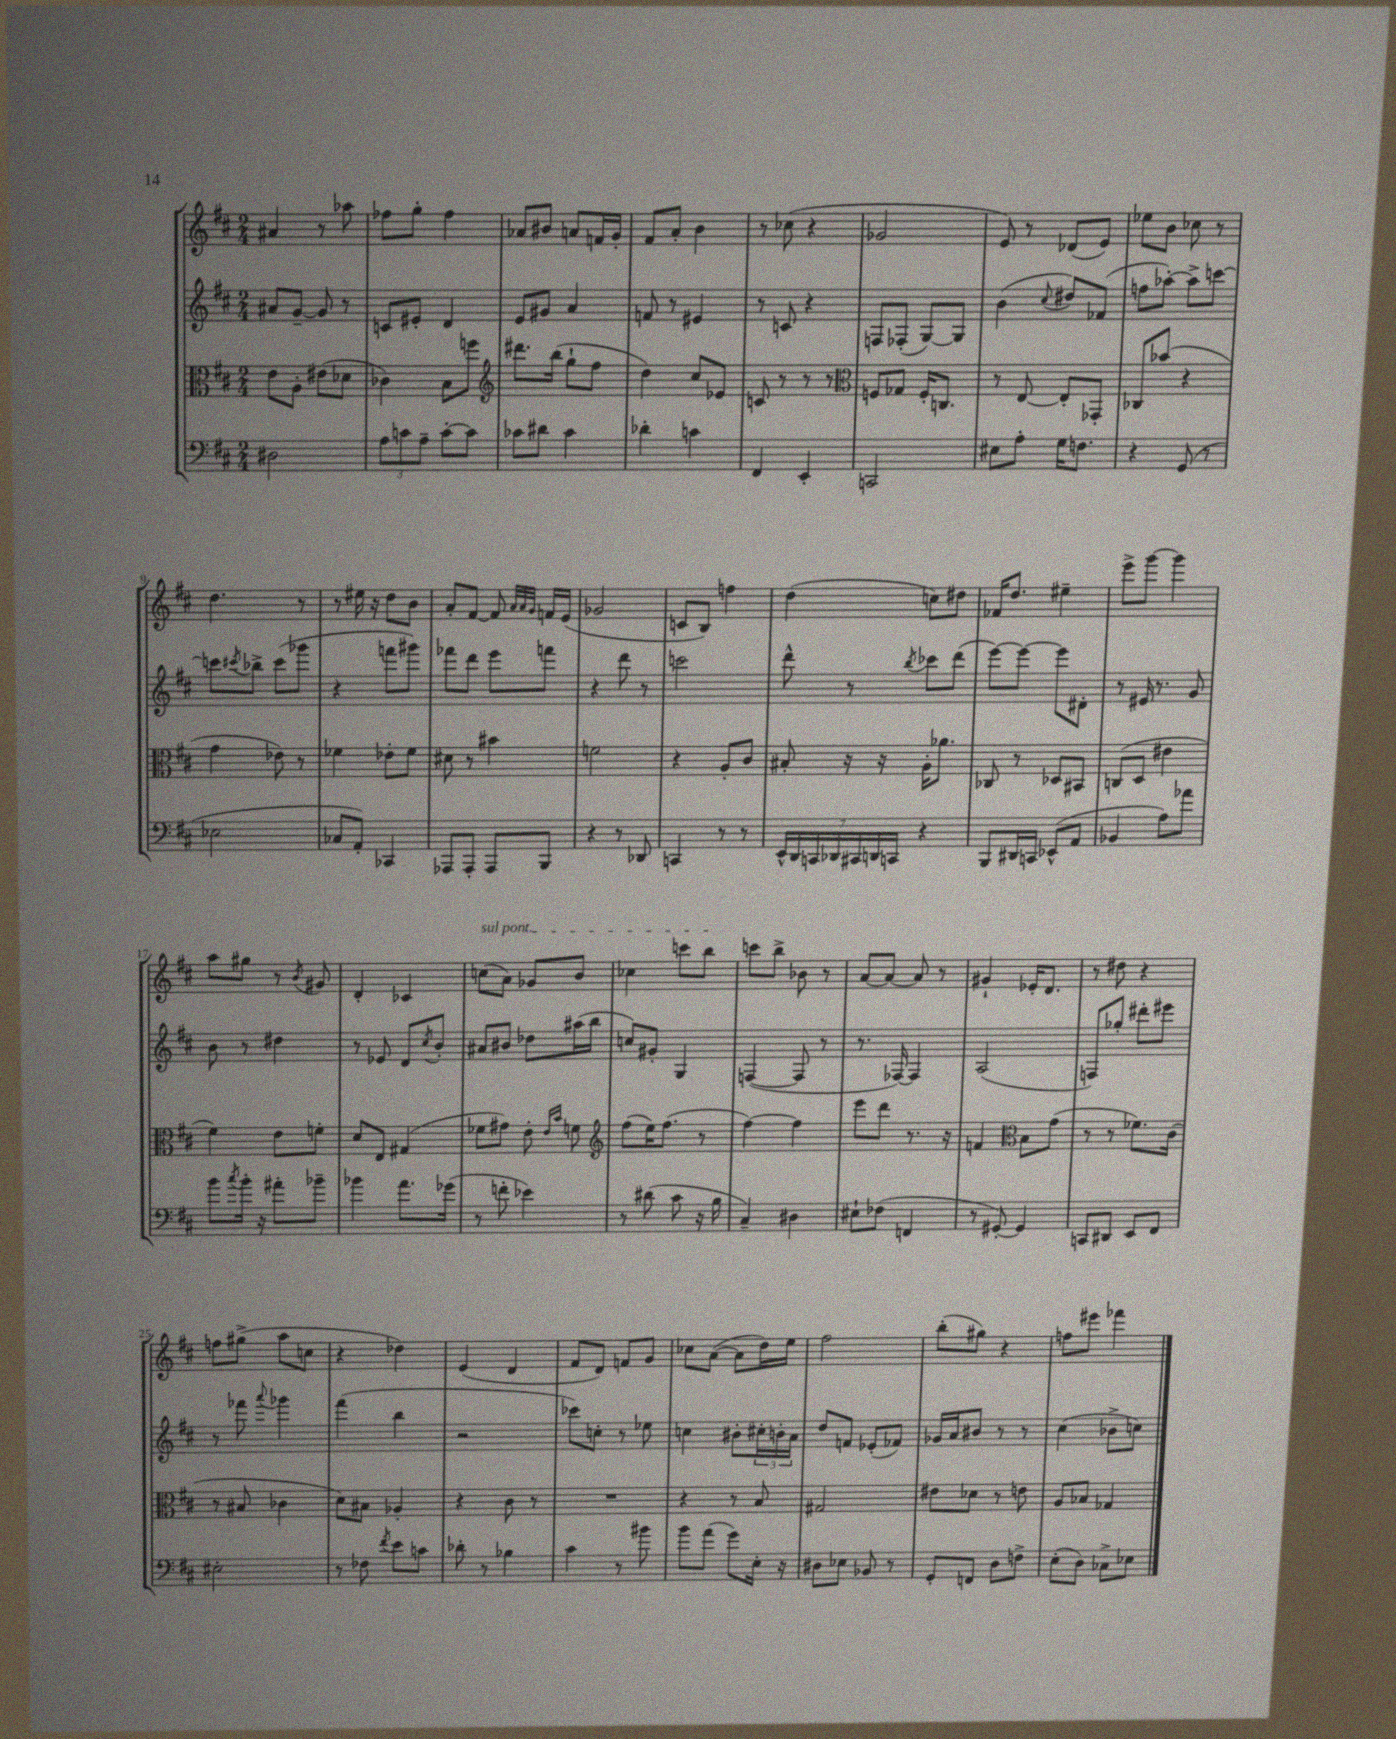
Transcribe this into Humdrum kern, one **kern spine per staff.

**kern	**kern	**kern	**kern
*staff4	*staff3	*staff2	*staff1
*clefF4	*clefC3	*clefG2	*clefG2
*k[f#c#]	*k[f#c#]	*k[f#c#]	*k[f#c#]
*M2/4	*M2/4	*M2/4	*M2/4
2D#\	8e\L	8a#/L	4a#/
.	8A'\J	[8g~/J	.
.	(8e#\L	8g/]	8r
.	8d-\J	8r	8aa-\
=	=	=	=
12A\L	4c-\)	8c/L	8ff-\L
12c\	.	.	.
.	.	8e#'/J	8gg'\J
12A~\J	.	.	.
[8c'\L	8B\L	4d/	4ff-\
8c\]J	8ff\J	.	.
=	=	=	=
*	*clefG2	*	*
8c-\L	8.ddd#\L	8e/L	8a-/L
8d#\J	.	8g#/J	8b#/J
.	(16bb\Jk	.	.
4c-\	8gg`\L	4a/	8a/L
.	8ff#\J	.	16f/L
.	.	.	16g'/JJ
=	=	=	=
4d-'\	4dd\)	8f/	8f#/L
.	.	8r	8a'/J
4c\	8cc#/L	4e#/	4b\
.	8e-/J	.	.
=	=	=	=
4FF#/	8c/	8r	8r
.	8r	8c/	(8cc-\
4EE'/	8r	4r	4r
.	8r	.	.
=	=	=	=
*	*clefC3	*	*
2CC/	8F/L	8F/L	2g-/
.	8G-/J	(8F-'/J	.
.	16F'/LK	[8G/L)	.
.	8.C/J	.	.
.	.	8G/]J	.
=	=	=	=
8E#\L	8r	(4b\	8e/)
8A'\J	[8E/	.	8r
.	.	8qqcc#/	.
16G\LK	8E'/]L	8dd#/L)	(8d-/L
8.F\J	.	.	.
.	8GG-'/J	(8f-/J	8e/J)
=	=	=	=
4r	8C-/L	8ff\L	8ee-\L
.	(8b-/J	[8aa-'\J)	8b\J
(8GG/	4r	8aa-^\]L	8cc-\
8r	.	[8ccc\J	8r
=	=	=	=
2E-\	4g\	8ccc\]L	4.dd\
.	.	8qccc#/	.
.	.	8bb-^\J	.
.	8e-\)	(8ccc#\L	.
.	8r	8ggg-\J	8r
=	=	=	=
8C-/L	4f-\	4r	8r
8AA'/J)	.	.	16ee#\
.	.	.	16r
4CC-/	8e-'\L	8fff\L	8dd\L
.	8f-\J	8ggg#\J)	8b\J
=	=	=	=
8AAA-/L	8d#\	8fff-\L	8a'/L
8AAA-'/J	8r	8ddd\J	[8f#/J
8AAA-/L	4b#\	8eee\L	8f#/]
.	.	.	32qqa/LLL
.	.	.	32qqa/
.	.	.	32qqg/JJJ
8BBB/J	.	8fff\J	16f/LL
.	.	.	(16e/JJ
=	=	=	=
4r	2f\	4r	2g-/
8r	.	8ddd\	.
8DD-/	.	8r	.
=	=	=	=
4CC/	4r	2ccc\	8c/L
.	.	.	8B/J)
8r	8A'/L	.	4ff\
8r	8c#/J	.	.
=	=	=	=
28EE^^/LL	8B#'/	8ddd^^\	(4dd\
28DD/	.	.	.
28CC/	.	.	.
28DD-/	.	.	.
.	16r	8r	.
28CC#/	.	.	.
28DD/	.	.	.
.	16r	.	.
28CC/JJ	.	.	.
.	.	8qbb/	.
4r	16A'\LK	8ccc-\L	8cc\L)
.	8.a-\J	.	.
.	.	(8ddd\J	8dd#\J
=	=	=	=
8BBB/L	8C-/	[8eee\L)	16f-/LK
.	.	.	8.dd/J
16DD#/L	8r	8eee\_J	.
16CC/JJ	.	.	.
(8EE-^^/L	8D-/L	8eee\]L	4ee#~\
8AA/J	8BB#/J	8d#'\J	.
=	=	=	=
4BB-/	(8C/L	8r	8eee^\L
.	8D/J	16e#/	[8ggg\J
.	.	8.r	.
8A\L)	4e#\	.	4ggg\]
8a-\J	.	8g/	.
=	=	=	=
8b\L	4f#\)	8b\	8aa\L
8qcc#/	.	.	.
16b'\Jk	.	8r	8gg#\J
16r	.	.	.
8a#'\L	8e\L	4dd#\	8r
.	.	.	8qb/
8b-~\J	8f'\J	.	8g#/
=	=	=	=
4b-\	8d/L	8r	4d'/
.	8E/J	8e-/	.
8.a\L	(4G#/	8d/L	4c-/
.	.	8qcc#/	.
.	.	8b'/J	.
(16g-\Jk	.	.	.
=	=	=	=
8r	8f-\L	8a#/L	(8cc\L
8f'\	8g#\J)	8b#/J	8a\J)
4e-\)	8e'\	8dd-\L	8g-/L
.	16qqe/LL	.	.
.	16qqb/JJ	.	.
.	8f\	(16aa#\L	8b/J
.	.	16bb\JJ	.
=	=	=	=
*	*clefG2	*	*
8r	(8ff#\L	8cc/L)	4cc-\
(8d#\	16ee\K)	8g#'/J	.
.	(8.ff#\J	.	.
8c#\	.	4G/	8ccc\L
16r	8r	.	8bb\J
16B\	.	.	.
=	=	=	=
4C#~/)	[4ff#\)	([4F/	8ccc\L
.	.	.	8bb^\J
4D#\	4ff#\]	8F/]	8b-\
.	.	8r	8r
=	=	=	=
8E#`\L	8eee\L	8.r	[8a/L
(8F-\J	8ddd\J	.	8a/_J
.	.	[16F-/)	.
4FF/	8.r	4F-/]	8a/]
.	.	.	8r
.	16r	.	.
=	=	=	=
8r	4f/	(2A/	4g#`/
[8GG#'/)	.	.	.
*	*clefC3	*	*
4GG#/]	8B\L	.	16e-'/LK
.	.	.	8.d/J
.	(8g\J	.	.
=	=	=	=
8CC/L	8r	8F/L)	8r
8DD#/J	8r	8gg-'/J	8dd#\
8EE/L	8.f-\L)	8ddd#'\L	4r
8FF#/J	.	8eee#\J	.
.	(16c#\Jk	.	.
=	=	=	=
2E#'\	8r	8r	8ff\L
.	8B#/	8fff-\	(8gg#^\J
.	.	8qqaaa/	.
.	4c-\	4ggg-\	8aa\L
.	.	.	8cc\J
=	=	=	=
8r	8d\L)	(4fff#\	4r
8F-\	8B#\J	.	.
8qf#/	.	.	.
8e\L	4A-'/	4bb\	4dd-\)
8c\J	.	.	.
=	=	=	=
8d-'\	4r	2r	(4e/
8r	.	.	.
4B-\	8c#\	.	4d/
.	8r	.	.
=	=	=	=
4c#\	2r	8ccc-\L)	8f#/L
.	.	8cc'\J	8d/J)
8r	.	8r	8f/L
8b#\	.	8ee-\	8g/J
=	=	=	=
8b\L	4r	4cc\	8cc-\L
(8a\J	.	.	([8a\J
8g\L)	8r	8b#'\L	8a\]L
16E'\Jk	8B/	24cc#'\L	16dd\L)
.	.	24b'\	.
16r	.	.	16ee\JJ
.	.	24a\JJ	.
=	=	=	=
8D#\L	2G#/	8dd/L	2ff#\
8E-\J	.	8f/J	.
8BB-/	.	(8e-'/L	.
8r	.	8f-/J)	.
=	=	=	=
8GG'/L	8e#\L	16g-/LL	(8bb'\L
.	.	16a/J	.
8FF/J	8d-\J	8b#/J	8gg#\J)
8D\L	8r	8r	4r
8F^\J	8e\	8r	.
=	=	=	=
(8E'\L	8A/L	(4cc#\	8ff\L
8D\J)	8B-/J	.	8eee#\J
8C-^\L	4G-/	8b-^\L	4fff-\
8E-\J	.	8cc\J)	.
==	==	==	==
*-	*-	*-	*-
